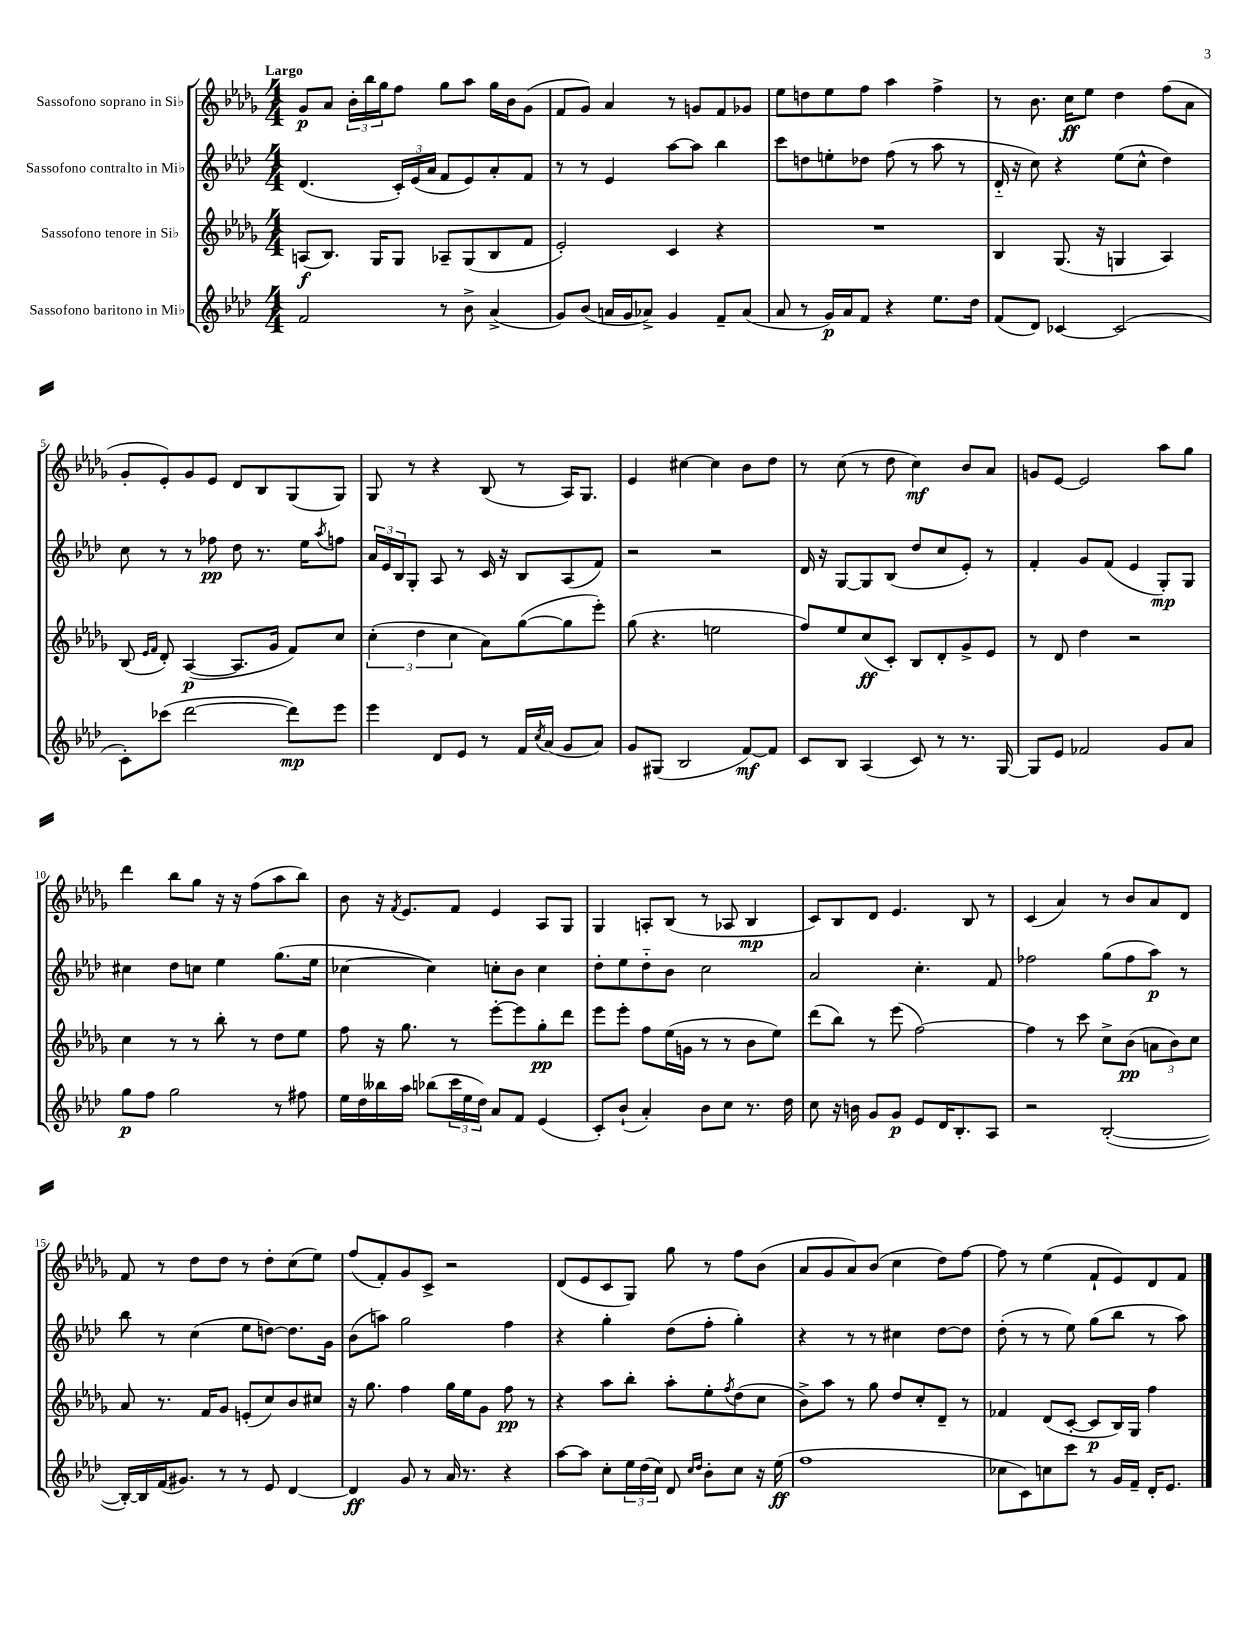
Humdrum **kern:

**kern	**kern	**kern	**kern
*staff4	*staff3	*staff2	*staff1
*clefG2	*clefG2	*clefG2	*clefG2
*k[b-e-a-d-]	*k[b-e-a-d-g-]	*k[b-e-a-d-]	*k[b-e-a-d-g-]
*M4/4	*M4/4	*M4/4	*M4/4
2f/	(8A/L	(4.d-/	8g-/L
.	8.B-/J)	.	8a-/J
.	.	.	24b-'\LL
.	.	.	24bb-\
.	16G-/LK	.	.
.	.	.	24gg-\J
.	8G-/J	24c'/LL)	8ff\J
.	.	(24e-/	.
.	.	24a-/JJ	.
8r	8A-~/L	8f/L	8gg-\L
8b-^\	(8G-/	8e-/)	8aa-\J
(4a-^/	8B-/	8a-'/	16gg-\LL
.	.	.	16b-\J
.	8f/J	8f/J	(8g-\J
=	=	=	=
8g/L)	2e-'/)	8r	8f/L
(8b-/J	.	8r	8g-/J)
16a/LL	.	4e-/	4a-/
16g/J	.	.	.
8a-^/J)	.	.	.
4g/	4c/	[8aa-\L	8r
.	.	8aa-\]J	8g/L
8f~/L	4r	4bb-\	8f/
(8a-/J	.	.	8g-/J
=	=	=	=
8a-/	1r	8ccc\L	8ee-\L
8r	.	8dd\	8dd\
16g/LL)	.	8ee'\	8ee-\
16a-/J	.	.	.
8f/J	.	8dd-\J	8ff\J
4r	.	(8ff\	4aa-\
.	.	8r	.
8.ee-\L	.	8aa-\	4ff^\
.	.	8r	.
16dd-\Jk	.	.	.
=	=	=	=
(8f/L	4B-/	16d-'~/	8r
.	.	16r	.
8d-/J)	.	8cc\)	8.b-\
[4c-/	(8.G-/	4r	.
.	.	.	16cc\LK
.	.	.	8ee-\J
.	16r	.	.
(2c-/]	4G/	(8ee-\L	4dd-\
.	.	8cc^^\J	.
.	4A-/)	4dd-\)	(8ff\L
.	.	.	8a-\J
=	=	=	=
8c'\L)	(8B-/	8cc\	8g-'/L
.	16qqe-/LL	.	.
.	16qqf/JJ	.	.
(8ccc-\J	8d-'/)	8r	8e-'/)
[2ddd-\	([4A-/	8r	8g-/
.	.	8ff-\	8e-/J
.	8.A-/]L	8dd-\	8d-/L
.	.	8.r	8B-/
.	16g-/Jk	.	.
8ddd-\]L)	8f/L)	.	(8G-/
.	.	16ee-\LK	.
.	.	8qaa-/	.
8eee-\J	8cc/J	8ff\J	8G-/J)
=	=	=	=
4eee-\	(6cc'\	24a-/LL	8G-/
.	.	24e-/	.
.	.	24B-/J	.
.	.	8G'/J	8r
.	6dd-\	.	.
8d-/L	.	8A-/	4r
.	6cc\	.	.
8e-/J	.	8r	.
8r	8a-\L)	16c/	(8B-/
.	.	16r	.
16f/LL	([8gg-\	8B-/L	8r
8qcc/	.	.	.
(16a-/JJ	.	.	.
8g/L	8gg-\]	(8A-/	16A-/LK)
.	.	.	8.G-/J
8a-/J)	8eee-'\J)	8f/J)	.
=	=	=	=
8g/L	(8gg-\	2r	4e-/
(8G#/J	4.r	.	.
2B-/	.	.	[4cc#\
.	2ee\	2r	4cc#\]
[8f/L)	.	.	8b-\L
8f/]J	.	.	8dd-\J
=	=	=	=
8c/L	8ff/L)	16d-/	8r
.	.	16r	.
8B-/J	8ee-/	[8G/L	(8cc\
(4A-/	(8cc/	8G/]	8r
.	8c'/J)	(8B-/J	8dd-\
8c/)	8B-/L	8dd-/L	4cc\)
8r	8d-'/	8cc/	.
8.r	8g-^/	8e-'/J)	8b-/L
.	8e-/J	8r	8a-/J
[16G/	.	.	.
=	=	=	=
8G/]L	8r	4f'/	8g/L
8e-/J	8d-/	.	[8e-/J
2f-/	4dd-\	8g/L	2e-/]
.	.	(8f/J	.
.	2r	4e-/	.
8g/L	.	8G'/L)	8aa-\L
8a-/J	.	8G/J	8gg-\J
=	=	=	=
8gg\L	4cc\	4cc#\	4ddd-\
8ff\J	.	.	.
2gg\	8r	8dd-\L	8bb-\L
.	8r	8cc\J	8gg-\J
.	8bb-'\	4ee-\	16r
.	.	.	16r
.	8r	.	(8ff\L
8r	8dd-\L	(8.gg\L	8aa-\
8ff#\	8ee-\J	.	8bb-\J)
.	.	16ee-\Jk	.
=	=	=	=
16ee-\LL	8ff\	[4cc-\	8b-\
16dd-\	.	.	.
16bb--\	16r	.	16r
.	.	.	8qf/
16aa-\JJ	8.gg-\	.	8.e-/L
(8bb-\L	.	4cc-\])	.
24ccc\L	8r	.	8f/J
24ee-\	.	.	.
24dd-\JJ)	.	.	.
8a-/L	[8eee-'\L	8cc'\L	4e-/
8f/J	8eee-\]	8b-\J	.
(4e-/	8gg-'\	4cc\	8A-/L
.	8ddd-\J	.	8G-/J
=	=	=	=
8c'/L)	8eee-\L	8dd-'\L	4G-/
(8b-`/J	8eee-'\J	8ee-\	.
4a-'/)	8ff\L	8dd-'~\	8A'/L
.	(16ee-\L	8b-\J	(8B-/J
.	16g\JJ	.	.
8b-\L	8r	2cc\	8r
8cc\J	8r	.	8A-/
8.r	8b-\L	.	4B-/
.	8ee-\J)	.	.
16dd-\	.	.	.
=	=	=	=
8cc\	(8ddd-\L	2a-/	8c/L)
16r	8bb-\J)	.	8B-/
16b\	.	.	.
8g/L	8r	.	8d-/J
8g/J	(8eee-\	.	4.e-/
8e-/L	[2ff\)	4.cc'\	.
16d-/K	.	.	.
8.B-'/	.	.	.
.	.	.	8B-/
8A-/J	.	8f/	8r
=	=	=	=
2r	4ff\]	2ff-\	(4c/
.	8r	.	4a-/)
.	8ccc\	.	.
([2B-'/	8cc^\L	(8gg\L	8r
.	(8b-\J	8ff-\	8b-/L
.	12a\L	8aa-\J)	8a-/
.	12b-\)	.	.
.	.	8r	8d-/J
.	12cc\J	.	.
=	=	=	=
16B-'/_LL)	8a-/	8bb-\	8f/
16B-/]	.	.	.
(16f/J	8.r	8r	8r
8.g#/J)	.	.	.
.	.	(4cc\	8dd-\L
.	16f/LK	.	.
8r	8g-/J	.	8dd-\J
8r	(8e'/L	8ee-\L	8r
8e-/	8cc/)	[8dd\J)	8dd-'\L
[4d-/	8b-/	8.dd\]L	(8cc\
.	8cc#/J	.	8ee-\J)
.	.	16g\Jk	.
=	=	=	=
4d-/]	16r	(8b-\L	(8ff/L
.	8.gg-\	.	.
.	.	8aa\J)	8f'/)
8g/	4ff\	2gg\	8g-/
8r	.	.	8c^/J
16a-/	16gg-\LL	.	2r
8.r	16ee-\J	.	.
.	8g-\J	.	.
4r	8ff\	4ff\	.
.	8r	.	.
=	=	=	=
[8aa-\L	4r	4r	(8d-/L
8aa-\]J	.	.	8e-/
8cc'\L	8aa-\L	4gg'\	8c/
24ee-\L	8bb-'\J	.	8G-/J)
(24dd-\	.	.	.
24cc\JJ)	.	.	.
8d-/	8aa-'\L	(8dd-\L	8gg-\
16qqcc/LL	.	.	.
16qqdd-/JJ	.	.	.
8b-'\L	8ee-'\	8ff'\J	8r
.	8qff/	.	.
8cc\J	(8dd-\	4gg'\)	8ff\L
16r	8cc\J	.	(8b-\J
(16ee-\	.	.	.
=	=	=	=
1ff	8b-^\L)	4r	8a-/L
.	8aa-\J	.	8g-/
.	8r	8r	8a-/)
.	8gg-\	8r	(8b-/J
.	8dd-/L	4cc#\	4cc\
.	8cc'/	.	.
.	8d-~/J	[8dd-\L	8dd-\L)
.	8r	8dd-\]J	[8ff\J
=	=	=	=
8cc-\L	4f-/	(8dd-'\	8ff\]
8c\)	.	8r	8r
8cc\	(8d-/L	8r	(4ee-\
8ccc\J	[8c'/J	8ee-\)	.
8r	8c/]L	(8gg\L	8f`/L
16g/LL	16B-/L)	8bb-\J	8e-/)
16f~/JJ	16G-/JJ	.	.
16d-'/LK	4ff\	8r	8d-/
8.e-/J	.	.	.
.	.	8aa-\)	8f/J
==	==	==	==
*-	*-	*-	*-
